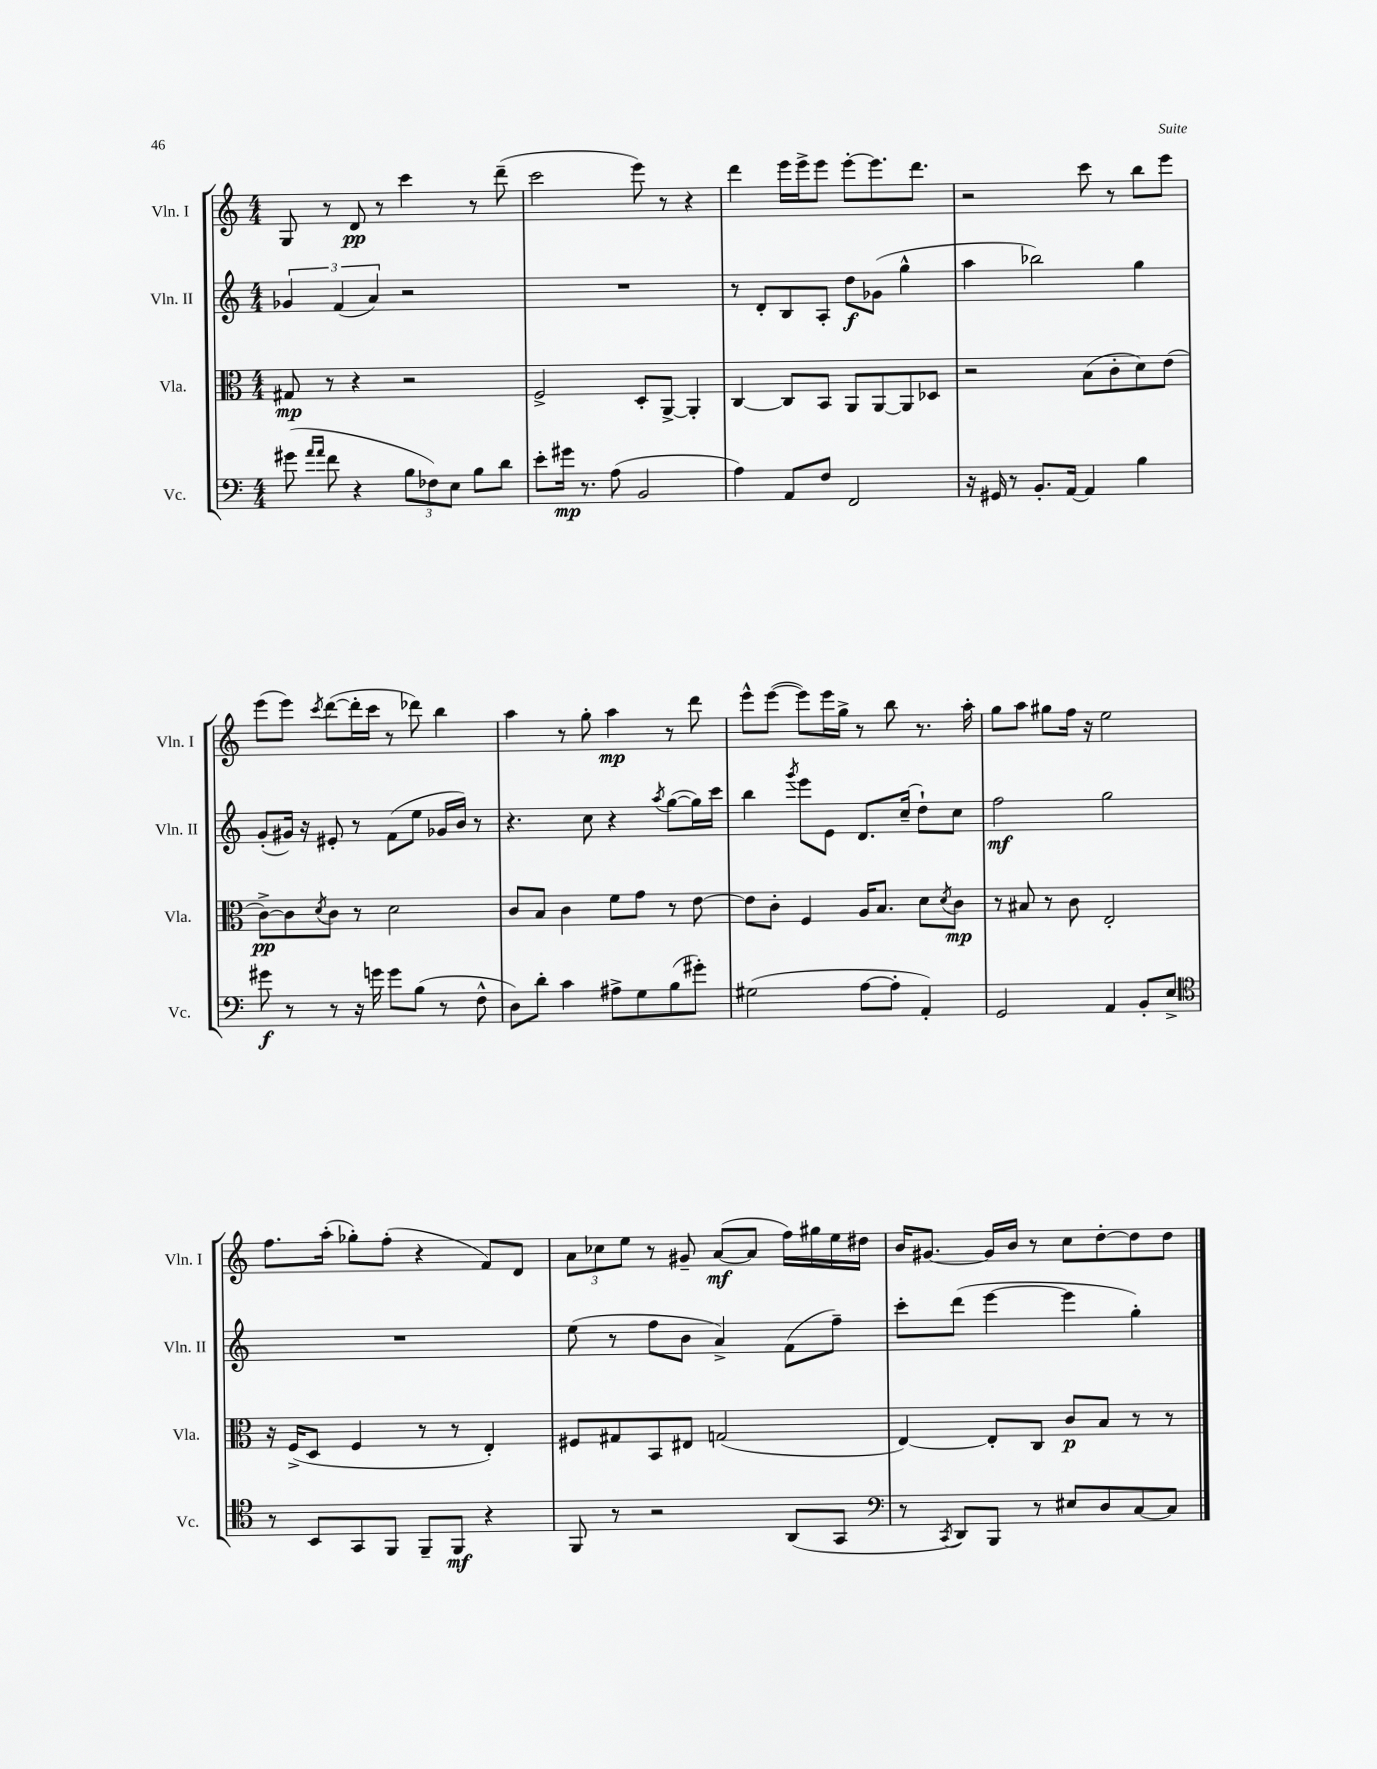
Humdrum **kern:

**kern	**kern	**kern	**kern
*staff4	*staff3	*staff2	*staff1
*clefF4	*clefC3	*clefG2	*clefG2
*k[]	*k[]	*k[]	*k[]
*M4/4	*M4/4	*M4/4	*M4/4
(8g#	8G#	6g-	8G
16qqa	.	.	.
16qqa	.	.	.
8f	8r	.	8r
.	.	(6f	.
4r	4r	.	8d
.	.	6a)	.
.	.	.	8r
12B	2r	2r	4ccc
12F-)	.	.	.
12E	.	.	.
8B	.	.	8r
8d	.	.	(8ddd~
=	=	=	=
8e'	2F^	1r	2ccc
16g#	.	.	.
8.r	.	.	.
(8A	.	.	.
2BB	8D'	.	8eee)
.	[8AA^	.	8r
.	4AA']	.	4r
=	=	=	=
4A)	[4C	8r	4ddd
.	.	8d'	.
8AA	8C]	8B	16eee
.	.	.	16eee^
8F	8BB	8A'	8eee
2FF	8AA	8dd	[8eee'
.	[8AA	(8g-	8.eee]
.	8AA]	4gg^^	.
.	.	.	8.ddd
.	8D-	.	.
=	=	=	=
16r	2r	4aa	2r
16GG#	.	.	.
8r	.	.	.
8.BB'	.	2bb-)	.
[16AA	.	.	.
4AA]	(8B	.	8ccc
.	8c'	.	8r
4B	8d)	4gg	8bb
.	(8e	.	8eee
=	=	=	=
8g#	[8c^)	(8g'	(8eee
8r	8c]	16g#)	8eee)
.	.	16r	.
.	8qd	.	8qccc
8r	8c	8e#'	([8ddd
16r	8r	8r	16ddd']
16g	.	.	16ccc
8g	2d	(8f	8r
(8B	.	8ee	8ddd-)
8r	.	16g-	4bb
.	.	16b)	.
8F^^	.	8r	.
=	=	=	=
8D)	8c	4.r	4aa
8d'	8B	.	.
4c	4c	.	8r
.	.	8cc	8gg'
8A#^	8f	4r	4aa
8G	8g	.	.
.	.	8qaa	.
(8B	8r	([8gg	8r
8g#')	[8e	16gg])	8ddd
.	.	16ccc	.
=	=	=	=
(2G#	8e]	4bb	8eee^^
.	8c'	.	([8eee
.	.	8qggg	.
.	4F	8eee	8eee])
.	.	8e	16eee
.	.	.	16gg^
[8A	16A	8.d	8r
.	8.B	.	.
8A']	.	.	8bb
.	.	(16cc~	.
4AA')	8d	8dd`)	8.r
.	8qd	.	.
.	8c	8cc	.
.	.	.	16aa'
=	=	=	=
2GG	8r	2ff	8gg
.	8B#	.	8aa
.	8r	.	8gg#
.	8c	.	16ff
.	.	.	16r
4AA	2E'	2gg	2ee
8BB'	.	.	.
8E^	.	.	.
=	=	=	=
*clefC4	*	*	*
8r	16r	1r	8.ff
.	(16F^	.	.
8BB	8D	.	.
.	.	.	(16aa'
8GG	4F	.	8gg-')
8FF	.	.	(8ff'
8FF~	8r	.	4r
8FF	8r	.	.
4r	4E')	.	8f)
.	.	.	8d
=	=	=	=
8FF	8F#	(8ee	12a
.	.	.	12cc-
8r	8G#	8r	.
.	.	.	12ee
2r	8BB	8ff	8r
.	8E#	8b	8g#~
.	(2G	4a^)	([8a
.	.	.	8a]
(8AA	.	(8f	16ff)
.	.	.	16gg#
8GG	.	8ff~)	16ee
.	.	.	16dd#
=	=	=	=
*clefF4	*	*	*
8r	[4E)	8ccc'	16b
.	.	.	[8.g#
8qCC	.	.	.
8DD)	.	(8ddd	.
8BBB	8E']	[4eee	16g#]
.	.	.	16b
8r	8C	.	8r
8E#	8c	4eee]	8cc
8D	8B	.	[8dd'
[8C	8r	4gg')	8dd]
8C]	8r	.	8dd
==	==	==	==
*-	*-	*-	*-
